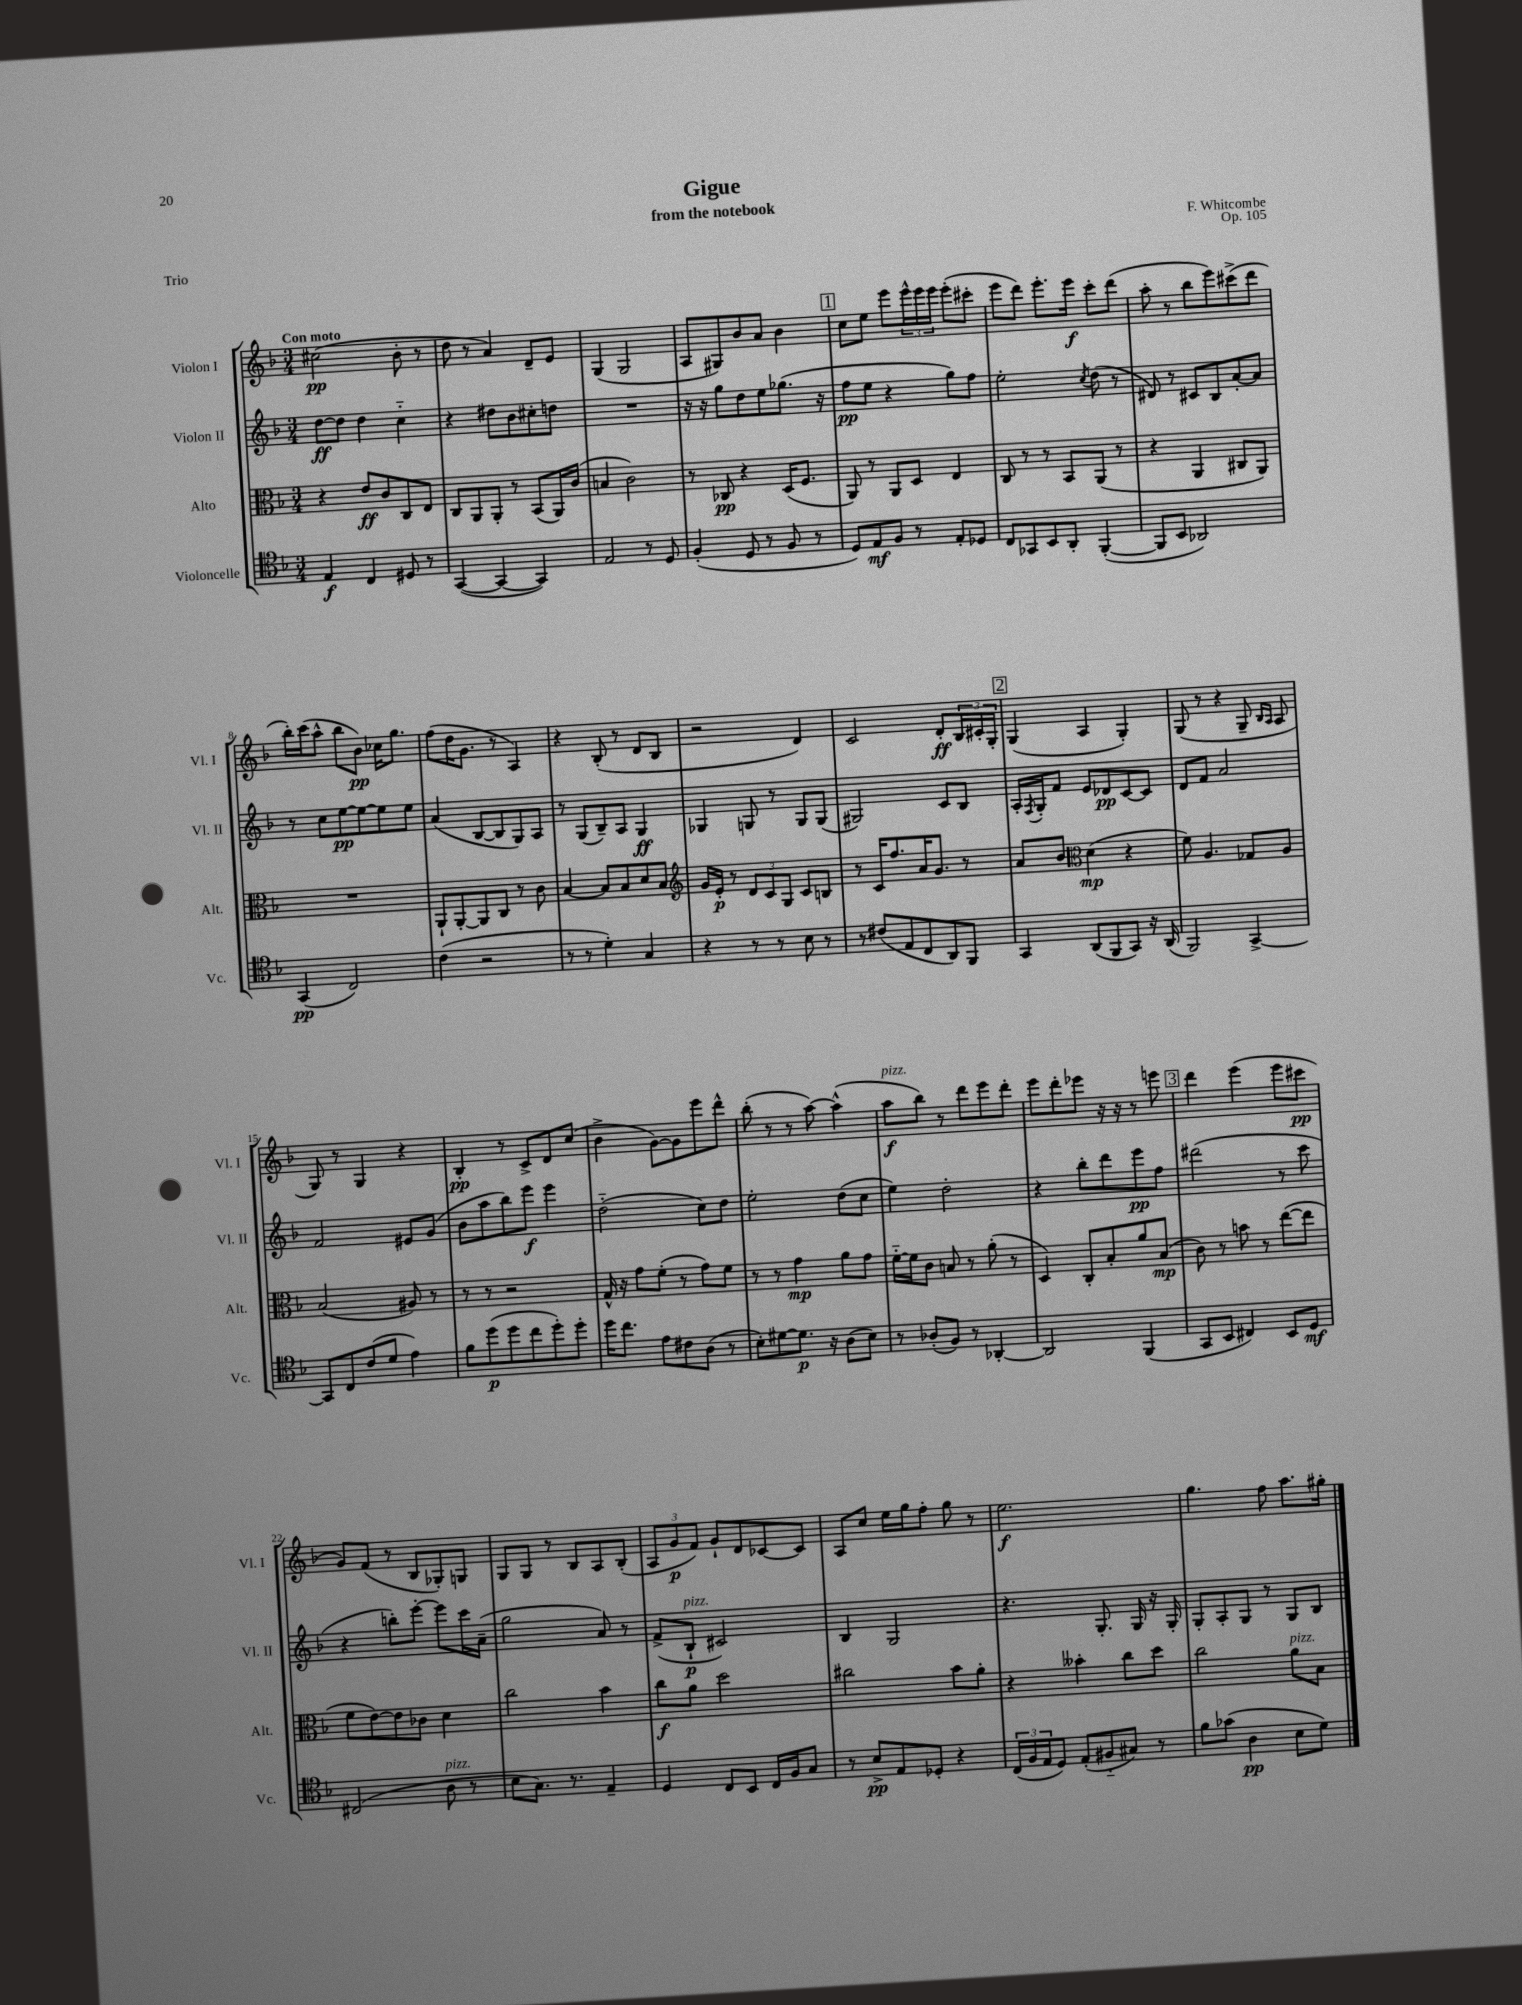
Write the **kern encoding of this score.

**kern	**kern	**kern	**kern
*staff4	*staff3	*staff2	*staff1
*clefC4	*clefC3	*clefG2	*clefG2
*k[b-]	*k[b-]	*k[b-]	*k[b-]
*M3/4	*M3/4	*M3/4	*M3/4
4E	4r	[8dd	(2cc#
.	.	8dd]	.
4C	8e	4dd	.
.	8c	.	.
8D#	8C	4cc'~	8b-'
8r	8E	.	8r
=	=	=	=
([4GG	8C	4r	8dd
.	8AA	.	8r
4GG_	8AA'	8dd#	4a)
.	8r	8b-	.
4GG])	(8BB-	8cc#'	8d~
.	16AA)	8dd	8e
.	(16c	.	.
=	=	=	=
2E	4B	2.r	(4G
.	2c)	.	2G
8r	.	.	.
8D	.	.	.
=	=	=	=
(4F'	8r	16r	8A
.	.	16r	.
.	8C-	8gg	8G#)
8D	4r	8dd	8b-
8r	.	8ee	8a
8F	(16D	(8.gg-	4b-
.	8.F	.	.
8r	.	.	.
.	.	16r	.
=	=	=	=
8D)	8AA)	8ff	8cc
8E	8r	8ee	8ee
8F	8AA	4r	8eee
8r	8D	.	24eee^^
.	.	.	24eee
.	.	.	24eee
8E'	4E	8gg)	(8eee'
8D-	.	8ff	8ccc#'
=	=	=	=
8C	8C	2ee'	8eee
8GG-	8r	.	8ddd)
8BB-	8r	.	8.eee'
8AA'	8BB-	.	.
.	.	.	16eee
.	.	8qcc	.
([4FF'	(8AA	(8dd	8ccc'
.	8r	8r	(8ddd
=	=	=	=
8FF]	4r	8d#)	8aa'
8BB-	.	8r	8r
2AA-)	4AA	8c#	8bb-
.	.	8B-	8eee)
.	8C#	[8a'	(8ccc#^
.	8AA)	8a]	8ddd
=	=	=	=
(4GG	2.r	8r	16bb-')
.	.	.	(16ccc
.	.	8cc	8aa^^
2C)	.	[8ee	8bb-
.	.	8ee_	8b-)
.	.	8ee]	16cc-
.	.	.	8.gg
.	.	8ee	.
=	=	=	=
(4c	8AA`	(4a	(8ff
.	[8AA'	.	16dd
.	.	.	8.g
2r	8AA]	[8B-	.
.	8C	8B-]	8r
.	8r	8G)	4A)
.	8c	8A	.
=	=	=	=
8r	[4B-	8r	4r
8r	.	(8G	.
4d')	8B-]	8B-~)	(8B-'
.	8B-	8A	8r
4G	8d	4G	8d
.	8B-	.	8B-
=	=	=	=
*	*clefG2	*	*
4r	16g	4G-	2r
.	16e'	.	.
.	8r	.	.
8r	12d	8G	.
.	12c	.	.
8r	.	8r	.
.	12G	.	.
8B-	8c	8G	4d)
8r	8B	(8G	.
=	=	=	=
8r	8r	2G#)	2c
(8c#	16c	.	.
.	8.ff	.	.
8E	.	.	.
8C	16a	.	.
.	8.g	.	.
8AA)	.	8c	8d'
8FF	8r	8B-	24B-
.	.	.	24c#'
.	.	.	24G'
=	=	=	=
4GG	8a	16A'	(4G
.	.	8qF	.
.	.	16G'	.
.	8b-	8f	.
*	*clefC3	*	*
(8AA	(4d	8e	4A
8FF	.	8d-	.
8GG)	4r	[8c	4G')
16r	.	8c]	.
(16AA	.	.	.
=	=	=	=
2FF)	8f)	8d	(8G
.	4.A	8f	8r
.	.	2a	4r
[4GG^	8G-	.	8G~
.	.	.	16qqB-
.	.	.	16qqA
.	8A	.	8A
=	=	=	=
8GG]	(2B-	2f	8G)
8C	.	.	8r
(8c	.	.	4G
8d	.	.	.
4e)	8A#)	8e#	4r
.	8r	(8g	.
=	=	=	=
8f	8r	8b-	4B-'
(8dd	8r	8aa	.
8dd	2r	8bb-)	8r
8cc	.	8eee	8c^
8dd')	.	4eee	8d
8dd'	.	.	(8cc
=	=	=	=
16dd	16G^^	(2dd'~	4b-^
8.cc	16r	.	.
.	8g	.	.
8e	(8f'	.	[8g)
8c#	8r	.	8g]
(8A	8g)	8cc)	8eee
8r	8f	8dd	8ddd^^
=	=	=	=
8B-')	8r	2ee'	(8bb-'
[8d#	8r	.	8r
8.d#]	4g	.	8r
.	.	.	[8aa)
16r	.	.	.
(8A	8a	(8dd	(4aa^^]
8B-)	8g	8cc	.
=	=	=	=
8r	[16f'~	4ee)	8aa
.	16f]	.	.
(8A-'	8c	.	8bb-)
8F)	8B	2dd'	8r
8r	8r	.	8ddd
[4AA-'	(8a'	.	8eee
.	8r	.	8ddd'
=	=	=	=
2AA-]	4D)	4r	8eee
.	.	.	8ddd'
.	8C'	8bb-'	8eee-
.	8B-'	8ddd	16r
.	.	.	16r
(4FF	8a	8eee	8r
.	(8B-	8ff	8eee
=	=	=	=
8GG	8c)	(2ddd#	4ddd
8BB-	8r	.	.
4C#)	8b	.	(4eee
.	8r	.	.
8BB-	([8ee	8r	8eee
8D	8ee]	8ccc	8ccc#
=	=	=	=
(2C#	8f	4r	8g)
.	[8e)	.	(8f
.	8e]	8bb')	8r
.	8c-	[8eee'	8B-
8A	4d	8eee]	8G-')
8r	.	16ccc	8G
.	.	(16a~	.
=	=	=	=
8B-	2cc	2gg	8G
8.G)	.	.	8G
.	.	.	8r
8.r	.	.	.
.	.	.	8B-
4E~	4b-	8a)	8A
.	.	8r	(8B-'
=	=	=	=
4D	8cc	(8f^	12A
.	.	.	12g
.	8a	8B-`	.
.	.	.	12f)
8C	2dd	2c#)	8g`
8BB-	.	.	8d
16C	.	.	[8c-
16F	.	.	.
8G	.	.	8c-]
=	=	=	=
8r	2cc#	4B-	8A
8B-^	.	.	8cc
8E	.	2G	16ee
.	.	.	16gg
8D-'	.	.	8ff'
4r	8b-	.	8gg
.	8a'	.	8r
=	=	=	=
(24C	4r	4.r	2.ee
24F	.	.	.
24E	.	.	.
8D)	.	.	.
(8E'	4b--'	.	.
8F#'~	.	8.G'	.
8G#)	8cc	.	.
.	.	16G	.
8r	8dd	16r	.
.	.	16G'	.
=	=	=	=
8f	2cc	8G'	4.gg
(8g-	.	8A'	.
4A	.	8G	.
.	.	8r	8ff
8B-	8a	8G	8.aa
8d)	8B-	8B-	.
.	.	.	16gg#'
==	==	==	==
*-	*-	*-	*-
